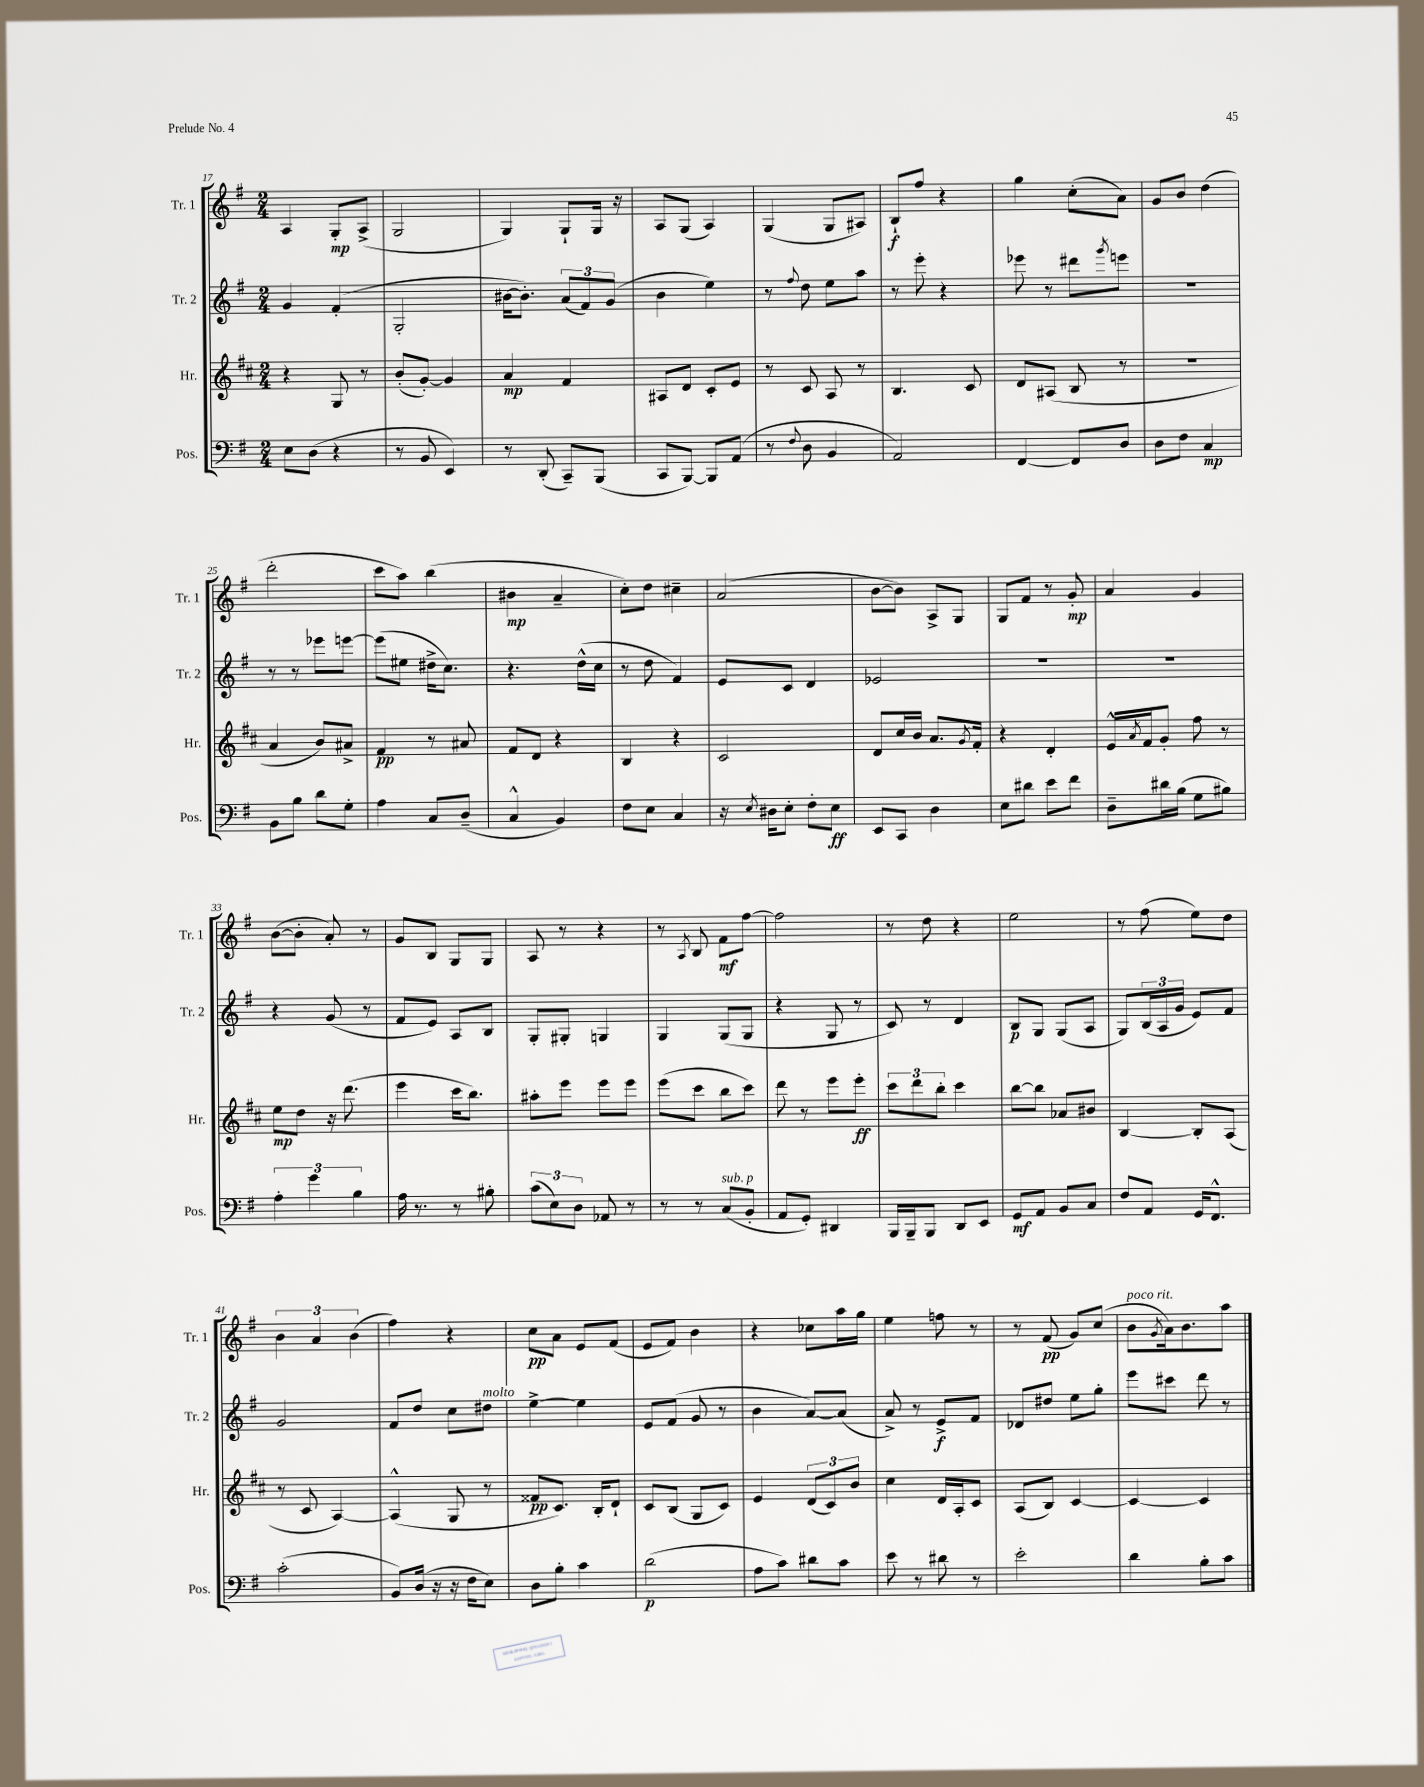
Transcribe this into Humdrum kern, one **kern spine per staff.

**kern	**dynam	**kern	**dynam	**kern	**dynam	**kern	**dynam
*part4	*part4	*part3	*part3	*part2	*part2	*part1	*part1
*staff4	*staff4	*staff3	*staff3	*staff2	*staff2	*staff1	*staff1
*I"Pos.	*	*I"Hr.	*	*I"Tr. 2	*	*I"Tr. 1	*
*I'Pos.	*	*I'Hr.	*	*I'Tr. 2	*	*I'Tr. 1	*
*clefF4	*	*clefG2	*	*clefG2	*	*clefG2	*
*k[f#]	*	*k[f#c#]	*	*k[f#]	*	*k[f#]	*
*M2/4	*	*M2/4	*	*M2/4	*	*M2/4	*
=17	=17	=17	=17	=17	=17	=17	=17
8E\L	.	4r	.	4g/	.	4A/	.
(8D\J	.	.	.	.	.	.	.
4r	.	8G/	.	(4f#'/	.	8G'/L	mp
.	.	8r	.	.	.	(8A^/J	.
=18	=18	=18	=18	=18	=18	=18	=18
8r	.	(8b'/L	.	2G'/	.	2G/	.
8BB/	.	[8g'/J)	.	.	.	.	.
4EE/)	.	4g/]	.	.	.	.	.
=19	=19	=19	=19	=19	=19	=19	=19
8r	.	4a/	mp	[16b#X\KL	.	4G/)	.
.	.	.	.	8.b#'\J])	.	.	.
(8DD'/	.	.	.	.	.	.	.
8CC~/L)	.	4f#/	.	(12a/L	.	8G`/L	.
.	.	.	.	12f#/)	.	.	.
(8BBB/J	.	.	.	.	.	16G/Jk	.
.	.	.	.	(12g/J	.	.	.
.	.	.	.	.	.	16r	.
=20	=20	=20	=20	=20	=20	=20	=20
8CC/L	.	8A#X/L	.	4b\	.	8A/L	.
[8BBB/J)	.	8d/J	.	.	.	(8G/J	.
8BBB/L]	.	8c#'/L	.	4ee\)	.	4A/)	.
(8AA/J	.	8e/J	.	.	.	.	.
=21	=21	=21	=21	=21	=21	=21	=21
8r	.	8r	.	8r	.	(4G/	.
8qqF#/	.	.	.	8qqff#/	.	.	.
8D\	.	8c#/	.	8dd\	.	.	.
4BB/	.	8A/	.	8ee\L	.	8G/L	.
.	.	8r	.	8aa\J	.	8A#X/J)	.
=22	=22	=22	=22	=22	=22	=22	=22
2AA/)	.	4.B/	.	8r	.	8B`/L	f
.	.	.	.	8eee'\	.	8ff#/J	.
.	.	.	.	4r	.	4r	.
.	.	8c#/	.	.	.	.	.
=23	=23	=23	=23	=23	=23	=23	=23
[4FF#/	.	8d/L	.	8eee-X\	.	4gg\	.
.	.	(8A#X/J	.	8r	.	.	.
8FF#/L]	.	8B/	.	8ddd#X\L	.	(8cc'\L	.
.	.	.	.	8qggg/	.	.	.
8D/J	.	8r	.	8eeen\J	.	8a\J)	.
=24	=24	=24	=24	=24	=24	=24	=24
8D\L	.	2r	.	2r	.	8g/L	.
8F#\J	.	.	.	.	.	8b/J	.
4C/	mp	.	.	.	.	(4dd\	.
!!LO:LB:g=z
=25	=25	=25	=25	=25	=25	=25	=25
8BB\L	.	4a/	.	8r	.	2ddd'\	.
8B\J	.	.	.	8r	.	.	.
8d\L	.	8b/L)	.	8eee-X\L	.	.	.
8G'\J	.	8a#X^/J	.	[8eeen\J	.	.	.
=26	=26	=26	=26	=26	=26	=26	=26
4A\	.	4f#/	pp	(8eee\L]	.	8ccc\L	.
.	.	.	.	8ee#X\J	.	8aa\J)	.
8C/L	.	8r	.	16dd#X^\KL	.	(4bb\	.
.	.	.	.	8.cc\J)	.	.	.
(8D~/J	.	8a#X/	.	.	.	.	.
=27	=27	=27	=27	=27	=27	=27	=27
4C^^/	.	8f#/L	.	4.r	.	4b#X\	mp
.	.	8d/J	.	.	.	.	.
4BB/)	.	4r	.	.	.	4a~/	.
.	.	.	.	(16dd^^\LL	.	.	.
.	.	.	.	16cc\JJ	.	.	.
=28	=28	=28	=28	=28	=28	=28	=28
8F#\L	.	4B/	.	8r	.	8cc'\L)	.
8E\J	.	.	.	8dd\	.	8dd\J	.
4C/	.	4r	.	4f#/)	.	4cc#X~\	.
=29	=29	=29	=29	=29	=29	=29	=29
16r	.	2c#/	.	8e/L	.	(2a/	.
8qE/	.	.	.	.	.	.	.
16D#X\KL	.	.	.	.	.	.	.
8E'\J	.	.	.	8c/J	.	.	.
8F#'\L	.	.	.	4d/	.	.	.
8E\J	ff	.	.	.	.	.	.
=30	=30	=30	=30	=30	=30	=30	=30
8EE/L	.	8d/L	.	2e-X/	.	[8b\L	.
8CC/J	.	16cc#/L	.	.	.	8b\J])	.
.	.	16b/JJ	.	.	.	.	.
4D\	.	8.a/L	.	.	.	8A^/L	.
.	.	.	.	.	.	8G/J	.
.	.	8qg/	.	.	.	.	.
.	.	16f#'/Jk	.	.	.	.	.
=31	=31	=31	=31	=31	=31	=31	=31
8E\L	.	4r	.	2r	.	8G/L	.
8d#X\J	.	.	.	.	.	8f#/J	.
8e\L	.	4d'/	.	.	.	8r	.
8f#\J	.	.	.	.	.	8g'/	mp
=32	=32	=32	=32	=32	=32	=32	=32
8D~\L	.	16e^^/LL	.	2r	.	4a/	.
.	.	8qa/	.	.	.	.	.
.	.	16f#/J	.	.	.	.	.
16d#X\L	.	8g'/J	.	.	.	.	.
(16B\JJ	.	.	.	.	.	.	.
8G\L	.	8ff#\	.	.	.	4g/	.
8B#X\J)	.	8r	.	.	.	.	.
!!LO:LB:g=z
=33	=33	=33	=33	=33	=33	=33	=33
6A'\	.	8ee\L	mp	4r	.	([8b\L	.
.	.	8dd\J	.	.	.	8b'\J]	.
6g\	.	.	.	.	.	.	.
.	.	16r	.	(8g/	.	8a'/)	.
.	.	(8.ddd\	.	.	.	.	.
6B\	.	.	.	.	.	.	.
.	.	.	.	8r	.	8r	.
=34	=34	=34	=34	=34	=34	=34	=34
16A\	.	4eee\	.	8f#/L	.	8g/L	.
8.r	.	.	.	.	.	.	.
.	.	.	.	8e/J)	.	8B/J	.
8r	.	16ccc#\KL	.	8A/L	.	8G/L	.
.	.	8.bb\J)	.	.	.	.	.
8B#X'\	.	.	.	8B/J	.	8G/J	.
=35	=35	=35	=35	=35	=35	=35	=35
(12c\L	.	8aa#X'\L	.	8G'/L	.	8A/	.
12E\)	.	.	.	.	.	.	.
.	.	8eee\J	.	8G#X'/J	.	8r	.
12D\J	.	.	.	.	.	.	.
8AA-X/	.	8eee\L	.	4Gn/	.	4r	.
8r	.	8eee\J	.	.	.	.	.
=36	=36	=36	=36	=36	=36	=36	=36
8r	.	(8eee\L	.	4G/	.	8r	.
.	.	.	.	.	.	8qA/	.
8r	.	8ccc#\J	.	.	.	8B/	.
!LO:TX:a:i:t=sub. p	!	!	!	!	!	!	!
(8C/L	.	8bb\L	.	(8G/L	.	8f#\L	mf
8BB'/J	.	8ccc#\J)	.	8G/J	.	[8ff#\J	.
=37	=37	=37	=37	=37	=37	=37	=37
8AA/L	.	8ddd\	.	4r	.	2ff#\]	.
8GG'/J)	.	8r	.	.	.	.	.
4DD#X/	.	8eee\L	.	8G/	.	.	.
.	.	8eee'\J	ff	8r	.	.	.
=38	=38	=38	=38	=38	=38	=38	=38
16BBB/LL	.	12ccc#\L	.	8c/)	.	8r	.
16BBB~/J	.	.	.	.	.	.	.
.	.	12ddd\	.	.	.	.	.
8BBB/J	.	.	.	8r	.	8dd\	.
.	.	12bb'\J	.	.	.	.	.
8DD/L	.	4ccc#\	.	4d/	.	4r	.
8EE/J	.	.	.	.	.	.	.
=39	=39	=39	=39	=39	=39	=39	=39
8GG/L	mf	[8bb\L	.	8B/L	p	2ee\	.
8AA/J	.	8bb\J]	.	8G/J	.	.	.
8BB/L	.	8a-X/L	.	(8G/L	.	.	.
8C/J	.	8b#X/J	.	8A/J	.	.	.
=40	=40	=40	=40	=40	=40	=40	=40
8F#/L	.	[4B/	.	8G/L)	.	8r	.
8AA/J	.	.	.	(24B/L	.	(8ff#\	.
.	.	.	.	24A/	.	.	.
.	.	.	.	24g/JJ	.	.	.
16GG/KL	.	8B'/L]	.	8e/L)	.	8ee\L)	.
8.FF#^^/J	.	.	.	.	.	.	.
.	.	(8A/J	.	8f#/J	.	8dd\J	.
!!LO:LB:g=z
=41	=41	=41	=41	=41	=41	=41	=41
(2c'\	.	8r	.	2g/	.	6b\	.
.	.	8c#/	.	.	.	.	.
.	.	.	.	.	.	6a/	.
.	.	[4A/)	.	.	.	.	.
.	.	.	.	.	.	(6b\	.
=42	=42	=42	=42	=42	=42	=42	=42
8BB/L)	.	(4A^^/]	.	8f#/L	.	4ff#\)	.
(16D/Jk	.	.	.	8dd/J	.	.	.
16r	.	.	.	.	.	.	.
16r	.	8G/	.	8cc\L	.	4r	.
16F#\KL	.	.	.	.	.	.	.
!	!	!	!	!LO:TX:a:i:t=molto	!	!	!
8E\J)	.	8r	.	8dd#X\J	.	.	.
=43	=43	=43	=43	=43	=43	=43	=43
8D\L	.	8f##X/L	pp	[4ee^\	.	8cc\L	pp
8B'\J	.	8.c#/J)	.	.	.	8a\J	.
4c\	.	.	.	4ee\]	.	8e/L	.
.	.	16B'/KL	.	.	.	.	.
.	.	8d`/J	.	.	.	(8f#/J	.
=44	=44	=44	=44	=44	=44	=44	=44
(2d\	p	8c#/L	.	8e/L	.	8e/L	.
.	.	(8B/J	.	(8f#/J	.	8f#/J)	.
.	.	8G/L	.	8g/	.	4b\	.
.	.	8c#/J)	.	8r	.	.	.
=45	=45	=45	=45	=45	=45	=45	=45
8A\L	.	4e/	.	4b\	.	4r	.
8c\J)	.	.	.	.	.	.	.
8d#X\L	.	(12d/L	.	[8a/L)	.	8cc-X\L	.
.	.	12c#/)	.	.	.	.	.
8c\J	.	.	.	(8a/J]	.	16aa\L	.
.	.	12b/J	.	.	.	.	.
.	.	.	.	.	.	16gg\JJ	.
=46	=46	=46	=46	=46	=46	=46	=46
8e\	.	4cc#\	.	8a^/)	.	4ee\	.
8r	.	.	.	8r	.	.	.
8d#X\	.	16d/LL	.	8e^/L	f	8ffn\	.
.	.	16A'/J	.	.	.	.	.
8r	.	8c#/J	.	8f#/J	.	8r	.
=47	=47	=47	=47	=47	=47	=47	=47
2e'\	.	(8A/L	.	8d-X/L	.	8r	.
.	.	8B/J)	.	8dd#X/J	.	(8f#/	pp
.	.	[4c#/	.	8ee\L	.	8g/L)	.
.	.	.	.	8gg'\J	.	(8cc/J	.
=48	=48	=48	=48	=48	=48	=48	=48
!	!	!	!	!	!	!LO:TX:a:i:t=poco rit.	!
4d\	.	4c#/_	.	8eee\L	.	8b\L	.
.	.	.	.	.	.	8qg/	.
.	.	.	.	8ccc#X\J	.	16a\k)	.
.	.	.	.	.	.	8.b\	.
8B'\L	.	4c#/]	.	8ddd\	.	.	.
8c\J	.	.	.	8r	.	8aa\J	.
==	==	==	==	==	==	==	==
*-	*-	*-	*-	*-	*-	*-	*-
